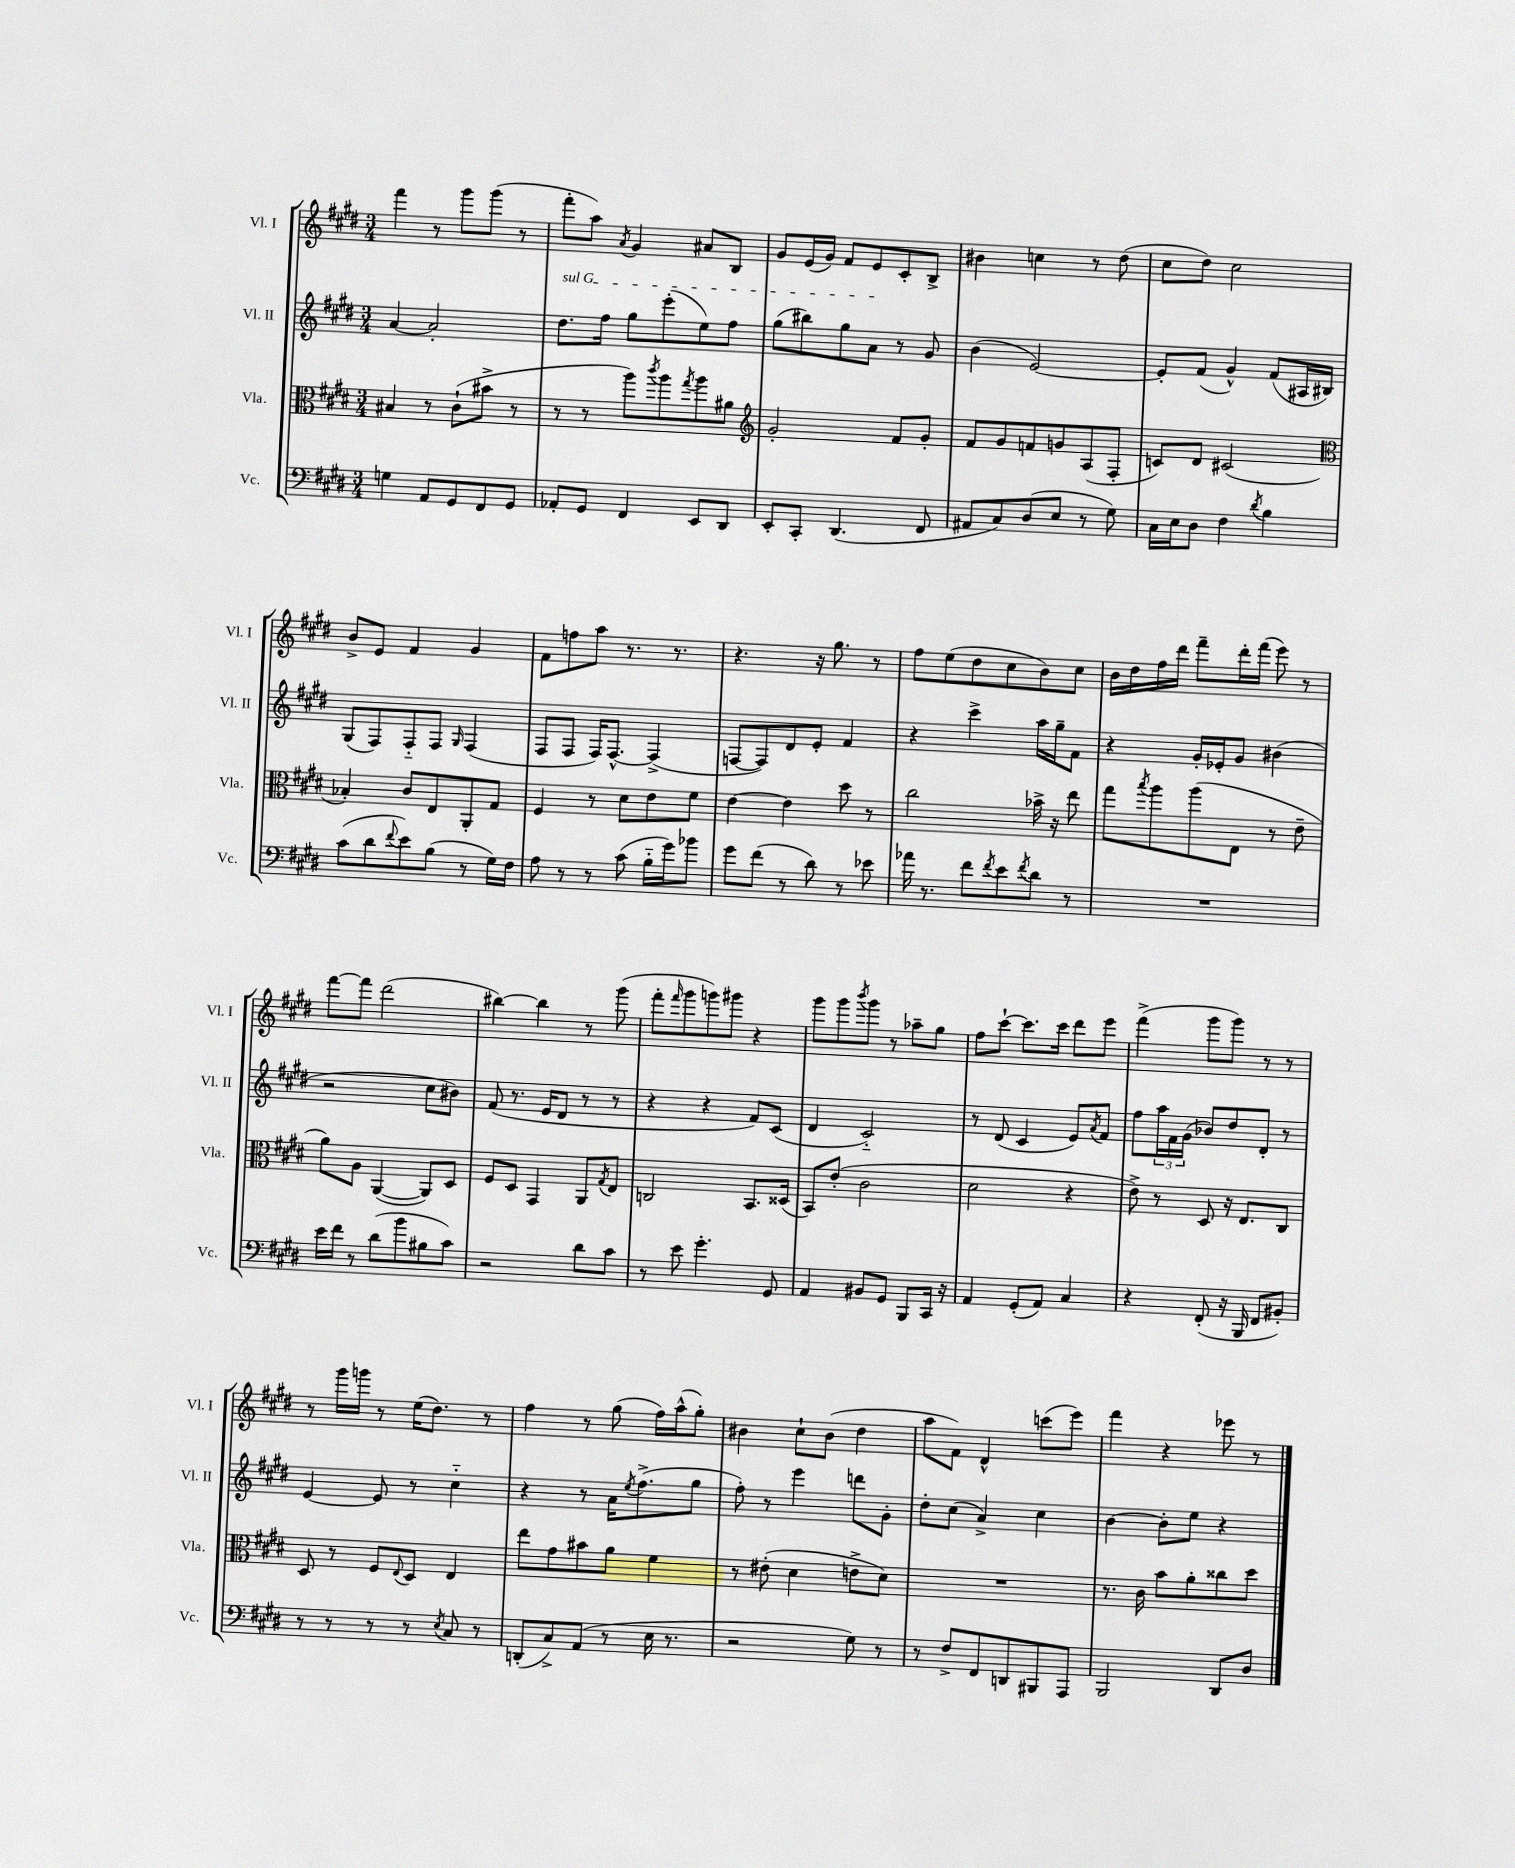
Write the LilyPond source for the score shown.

<<
\new StaffGroup <<
\new Staff = "s0" \with { instrumentName = "Vl. I" shortInstrumentName = "Vl. I" } {
    \clef treble \key e \major \numericTimeSignature \time 3/4
    fis'''4 r8 gis'''8 gis'''8( r8 |
    fis'''8-. a''8) \acciaccatura { a'8 } gis'4 ais'8 b8 |
    gis'8 e'16( gis'16) fis'8 e'8 cis'8-. b8-> |
    bis'4 c''4 r8 dis''8( |
    cis''8 dis''8) cis''2 |
    b'8-> e'8 fis'4 gis'4 |
    fis'8 f''8 a''8 r8. r8. |
    r4. r16 gis''8. r8 |
    fis''8 e''8( dis''8 cis''8 b'8) cis''8 |
    b'16 dis''16 fis''16 dis'''16 fis'''8-- dis'''16-. fis'''16( e'''8) r8 |
    fis'''8~ fis'''8 dis'''2( |
    bis''4~) bis''4 r8 gis'''8( |
    fis'''8-. \grace { fis'''16 } gis'''8 g'''8) gis'''8 r4 |
    gis'''8 gis'''8 \acciaccatura { b'''8 } gis'''8 r8 aes''8-- gis''8 |
    fis''8 cis'''8~-! cis'''8. cis'''16 dis'''8 e'''8 |
    fis'''4->( gis'''8 gis'''8) r8 r8 |
    r8 gis'''16 g'''16 r8 e''16( dis''8.) r8 |
    fis''4 r8 gis''8( fis''16) a''16-^( gis''8-.) |
    bis'4 cis''8-! bis'8( dis''4 |
    a''8 fis'8) dis'4-^ c'''8( e'''8) |
    fis'''4 r4 ees'''8 r8 \bar "|." |
}
\new Staff = "s1" \with { instrumentName = "Vl. II" shortInstrumentName = "Vl. II" } {
    \clef treble \key e \major \numericTimeSignature \time 3/4
    a'4~ a'2-. |
    \once \override TextSpanner.bound-details.left.text = \markup { \italic "sul G" } dis''8.\startTextSpan fis''16 gis''8 e'''8-.( e''8) fis''8 |
    gis''8( bis''8) gis''8 a'8\stopTextSpan r8 gis'8 |
    b'4( e'2~) |
    e'8-. fis'8( gis'4-^) fis'8( ais16 bis16) |
    gis8( fis8) fis8-_ fis8 \grace { gis16 } fis4( |
    fis8 fis8 fis16) fis8.~-^ fis4->( |
    f8~ f8) dis'8 e'8-. fis'4 |
    r4 cis'''4-> a''16 gis''16-- fis'8 |
    r4 gis'16-. ees'16-. gis'8 bis'4( |
    r2 cis''8 bis'8) |
    fis'8( r8. e'16 dis'8 r8 r8 |
    r4 r4 fis'8) cis'8( |
    dis'4 cis'2-_) |
    r8 dis'8( cis'4 e'8) \acciaccatura { a'8 } fis'8 |
    fis''8 \tuplet 3/2 { a''16 fis'16 gis'16( } bes'8) dis''8 dis'8-. r8 |
    e'4~ e'8 r8 cis''4-_ |
    r4 r8 a'16 \acciaccatura { e''8 } fis''8.->( gis''8 |
    fis''8-.) r8 e'''4 d'''8 gis'8-. |
    dis''8-. cis''8( a'4->) cis''4 |
    b'4~ b'8-. e''8 r4 \bar "|." |
}
\new Staff = "s2" \with { instrumentName = "Vla." shortInstrumentName = "Vla." } {
    \clef alto \key e \major \numericTimeSignature \time 3/4
    bis4 r8 cis'8-!( bis'8-> r8 |
    r8 r8 a''8) \acciaccatura { cis'''8 } a''8 \acciaccatura { gis''8 } a''8 ais'8 |
    \clef treble gis'2-. fis'8 gis'8-. |
    fis'8 gis'8 f'8 g'8 a8( fis8-. |
    c'8) dis'8 cis'2( |
    \clef alto bes4-.) cis'8 e8 a,8-. gis8 |
    fis4 r8 dis'8 e'8 fis'8 |
    e'4~ e'4 dis''8 r8 |
    cis''2 bes'16-> r16 e''8 |
    gis''8 \acciaccatura { b''8 } a''8 a''8( e8 r8 e'8-- |
    a'8) a8 a,4~( a,8) dis8 |
    fis8 dis8 gis,4 a,8 \acciaccatura { gis8 } e8 |
    c2 b,8. disis16( |
    b,8) e'8-.( cis'2 |
    dis'2 r4 |
    e'8->) r8 dis8 r16 e8. cis8 |
    dis8 r8 fis8 \appoggiatura { e8 } dis8 e4 |
    e''8 gis'8 bis'8 a'8 fis'4 |
    r8 eis'8-.( dis'4 e'8-> dis'8) |
    R2. |
    r8. cis'16 b'8 a'8-. cisis''8 dis''8 \bar "|." |
}
\new Staff = "s3" \with { instrumentName = "Vc." shortInstrumentName = "Vc." } {
    \clef bass \key e \major \numericTimeSignature \time 3/4
    g4 a,8 gis,8 fis,8 gis,8 |
    aes,8-. gis,8 fis,4 e,8 dis,8 |
    e,8-. cis,8-. dis,4.( fis,8 |
    ais,8 cis8) dis8( e8 r8 gis8) |
    cis16 e16 dis8 fis4 \acciaccatura { dis'8 } b4 |
    cis'8( dis'8 \appoggiatura { fis'8 } e'8) b8( r8 gis16) fis16 |
    a8 r8 r8 cis'8( b16-_ gis'16) bes'8 |
    gis'8 fis'8( r8 dis'8) r8 ees'8 |
    aes'16 r8. fis'8 \acciaccatura { fis'8 } e'8 \acciaccatura { fis'8 } dis'8 r8 |
    R2. |
    e'16 fis'16 r8 dis'8( b'8 bis8 cis'8) |
    r2 dis'8 cis'8 |
    r8 e'8 gis'4.-. gis,8 |
    a,4 bis,8 gis,8 b,,8 cis,16 r16 |
    a,4 gis,8-.( a,8) cis4 |
    r4 fis,8-.( r16 b,,16 fis,8 bis,8-.) |
    r8 r8 r8 r8 \acciaccatura { e8 } cis8 r8 |
    d,8-.( cis8->) a,8( r8 e16 r8. |
    r2 gis8) r8 |
    r8 fis8-> fis,8 d,8 bis,,8 a,,8 |
    b,,2 dis,8 dis8 \bar "|." |
}
>>
>>
\layout { \context { \Score \remove "Bar_number_engraver" } }
